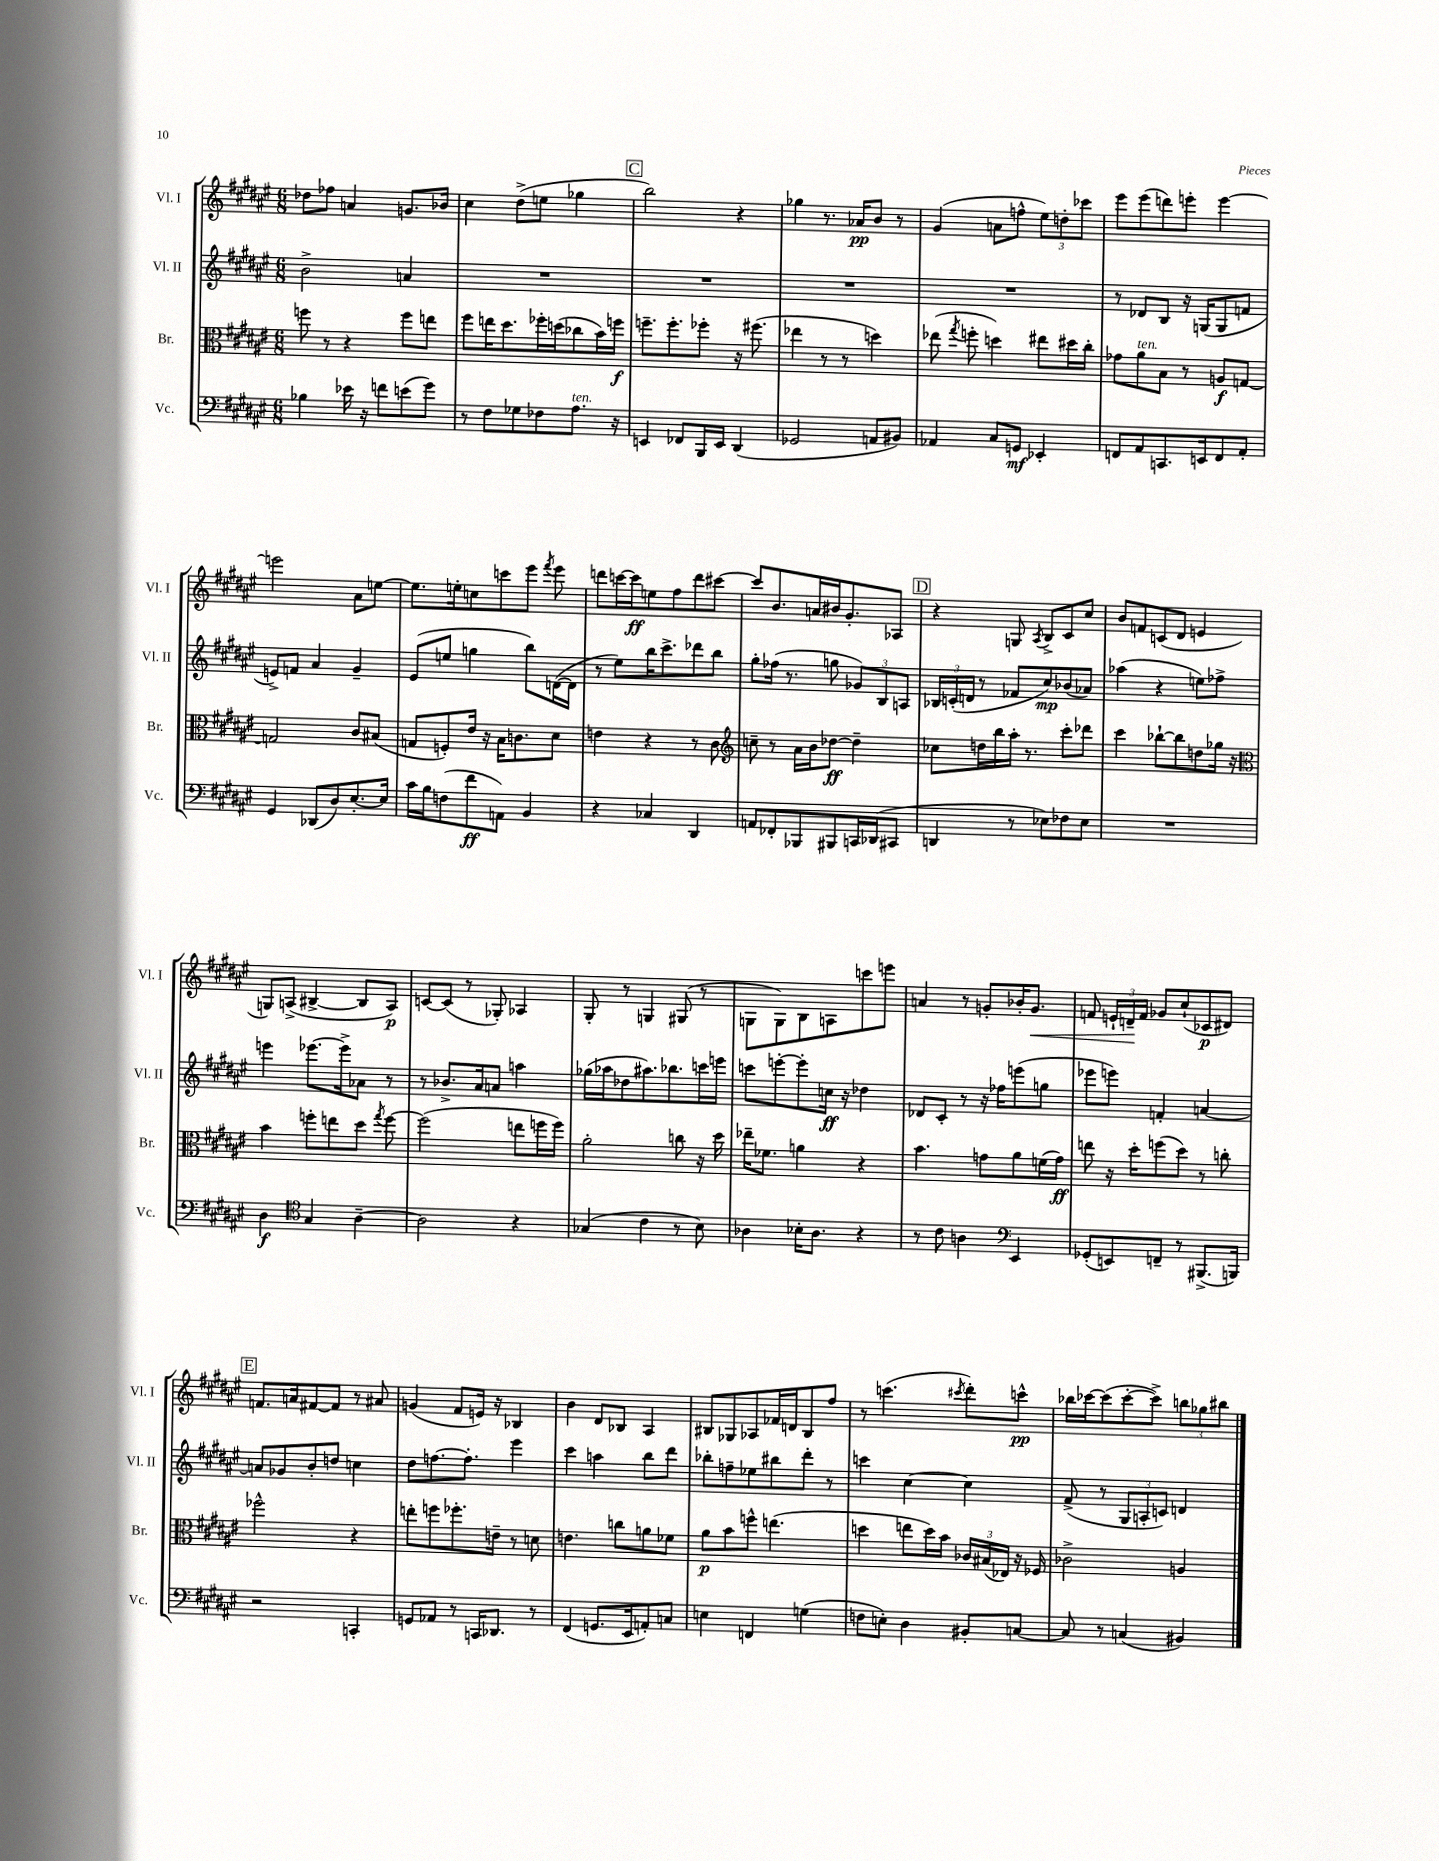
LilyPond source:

<<
\new StaffGroup <<
\new Staff = "s0" \with { instrumentName = "Vl. I" shortInstrumentName = "Vl. I" } {
    \clef treble \key fis \major \numericTimeSignature \time 6/8
    \autoBeamOff des''8[ fes''8] a'4 g'8.[ bes'16] |
    cis''4 dis''8[->( e''8] ges''4 |
    \mark \markup { \box "C" } b''2) r4 |
    ges''4 r8. aes'16[\pp b'8] r8 |
    gis'4( a'8[ f''8]-^ \tuplet 3/2 { eis''8[) d''8-. ces'''8] } |
    eis'''8[ eis'''8( d'''8) e'''8]-. e'''4~ |
    e'''2 ais'8[ e''8]~ |
    e''8.[ e''16-. c''8 c'''8 eis'''8] \acciaccatura { fis'''8 } eis'''8 |
    d'''8[ c'''16~ c'''16\ff e''8 fis''8 d'''8 cis'''8]~ |
    cis'''8[ b'8. a'16 bis'16 gis'8.-. aes8] |
    \mark \markup { \box "D" } r4 g8 \acciaccatura { ais8 } b8[-> cis'8 cis''8] |
    b'8[ f'8 c'8( dis'8] e'4 |
    g8[) a8]->( bis4~-> bis8[ a8]\p) |
    c'8[~ c'8]( r8 ges8-.) aes4 |
    gis8-. r8 g4 gis8( r8 |
    g8[ g8) b8 a8 c'''8 e'''8] |
    a'4 r8 g'8[-. bes'16-. g'8.]\< |
    f'8 \tuplet 3/2 { e'16[-! d'16--\! f'16] } ges'8[ cis''8-!( ces'8\p dis'8]) |
    \mark \markup { \box "E" } f'8.[ a'16 fis'8~ fis'8] r8 ais'8 |
    g'4( fis'8[ e'16]) r16 bes4 |
    b'4 dis'8[ bes8] ais4 |
    bis8[ ges8 aes8 fes'16 d'16 bis8 fis''8] |
    r8 c'''4.( \acciaccatura { cis'''8 } dis'''8[-.) c'''8]-^\pp |
    bes''16[ ces'''16~ ces'''8( ces'''8~-. ces'''8]->) \tuplet 3/2 { b''8[ ges''8 bis''8] } \bar "|." |
}
\new Staff = "s1" \with { instrumentName = "Vl. II" shortInstrumentName = "Vl. II" } {
    \clef treble \key fis \major \numericTimeSignature \time 6/8
    \autoBeamOff b'2-> a'4 |
    R2. |
    \mark \markup { \box "C" } R2. |
    R2. |
    R2. |
    r8 des'8[ b8] r16 g16[( g8 f'8] |
    e'8[->) f'8] ais'4 gis'4-- |
    eis'8[( e''8] g''4 b''8[) d'16~( d'16] |
    r8 eis''8[) b''16 cis'''8.-> des'''8 b''8] |
    gis''8[-. fes''16]( r8. g''8 \tuplet 3/2 { ges'8[) b8 a8] } |
    \mark \markup { \box "D" } \tuplet 3/2 { bes16[ c'16-.( d'16] } r8 fes'8[ cis''8\mp) bes'8( aes'8]) |
    aes''4( r4 e''8[) fes''8]-> |
    e'''4 ees'''8.[~ ees'''16-> aes'8] r8 |
    r8 bes'8.[-> ais'16 a'8] a''4 |
    ges''16[( aes''16 des''8 ais''8.) bes''8. c'''16 e'''16] |
    c'''8[ e'''8~-. e'''8-. c''16]\ff r16 des''4 |
    des'8[ cis'8]-. r8 r16 fes''16[ e'''8( g''8] |
    ees'''8[ e'''8]) f'4-. a'4~ |
    \mark \markup { \box "E" } a'8[ ges'8 b'8-. d''8] c''4 |
    dis''8[ f''8.~ f''8.]-. eis'''4 |
    cis'''4 a''4 b''8[ dis'''8] |
    bes''8[-. f''8-- ees''8 bis''8 dis'''8]-. r8 |
    c'''4 cis''4~ cis''4 |
    fis'8->( r8 \tuplet 3/2 { gis8[ a8-. c'8]) } d'4 \bar "|." |
}
\new Staff = "s2" \with { instrumentName = "Br." shortInstrumentName = "Br." } {
    \clef alto \key fis \major \numericTimeSignature \time 6/8
    \autoBeamOff f''8 r8 r4 f''8[ e''8] |
    fis''8[ e''16 dis''8. fes''16-. d''16( ces''8 b'16) f''16]\f |
    \mark \markup { \box "C" } f''8.[-- f''8.-. fes''8]-. r16 fis''8.( |
    ees''4 r8 r8 d''4) |
    ees''8( \acciaccatura { gis''8 } f''8-. d''4) eis''8[ dis''16 cis''16]-. |
    ges'8[ ais'8^\markup { \italic "ten." } b8] r8 a8[\f g8]~ |
    g2 cis'8[ bis8]( |
    g8[ f8-.) eis'16] r16 b16[ c'8. dis'8] |
    e'4 r4 r8 cis'8 |
    \clef treble c''8-- r8 ais'16[ b'16 des''8]~\ff des''4-- |
    \mark \markup { \box "D" } ces''8[ d''16 b''16 ais''16]-. r8. cis'''8[-. des'''8] |
    cis'''4 bes''8[~-! bes''8 d''8 ges''16] r16 |
    \clef alto b'4 f''8[-. e''8 dis''8] \acciaccatura { gis''8 } f''8~ |
    f''2( e''8[ f''16 f''16]) |
    ais'2-. c''8 r16 dis''16 |
    ees''16[-- fes'8.] a'4 r4 |
    b'4. g'8[ ais'8 f'16( g'16]\ff) |
    e''8 r16 dis''16[-. f''8( dis''8]) r8 c''8-. |
    \mark \markup { \box "E" } fes''2-^ r4 |
    e''8[-. f''8 fes''8.-. e'16]-- r8 d'8 |
    e'4. c''8[ a'8 fes'8] |
    ais'8[\p b'8 f''8]-^ e''4.( |
    d''4 e''8[ d''16) b'16] \tuplet 3/2 { ces'16[ bis16( ees16]) } r16 fes16 |
    ces'2-> a4 \bar "|." |
}
\new Staff = "s3" \with { instrumentName = "Vc." shortInstrumentName = "Vc." } {
    \clef bass \key fis \major \numericTimeSignature \time 6/8
    \autoBeamOff bes4 ees'16 r16 f'8[ e'8( gis'8]) |
    r8 fis8[ ges8 fes8 ais8.]^\markup { \italic "ten." } r16 |
    \mark \markup { \box "C" } e,4 fes,8[ b,,16 e,16] dis,4( |
    ges,2 a,8[ bis,8]) |
    aes,4 cis8[ g,8]\mf ees,4-. |
    f,8[ ais,8 c,8. e,16 f,8 ais,8]-. |
    gis,4 des,8[( dis8) eis8.~-. eis16] |
    cis'16[ b16 f8( fis'8\ff a,8]) b,4 |
    r4 ces4 dis,4 |
    a,8[ fes,8-. bes,,8 bis,,8 c,16 des,16( cis,8] |
    \mark \markup { \box "D" } d,4 r8 ees8[) fes8 ees8] |
    R2. |
    dis4\f \clef tenor gis4 ais4~-- |
    ais2 r4 |
    ges4( cis'4 r8 b8) |
    aes4 bes16[-. aes8.] r4 |
    r8 cis'8 a4 \clef bass eis,4 |
    ges,8[-.( e,8) f,8]-- r8 bis,,8.[->( b,,16]) |
    \mark \markup { \box "E" } r2 c,4-. |
    g,8[ aes,8] r8 c,16[ des,8.] r8 |
    fis,4( g,8.[ eis,16 a,8-.) c8] |
    e4 f,4 g4( |
    f8[ e8]-.) dis4 bis,8[-. c8]~ |
    c8 r8 c4( bis,4) \bar "|." |
}
>>
>>
\layout { \context { \Score \remove "Bar_number_engraver" } }
